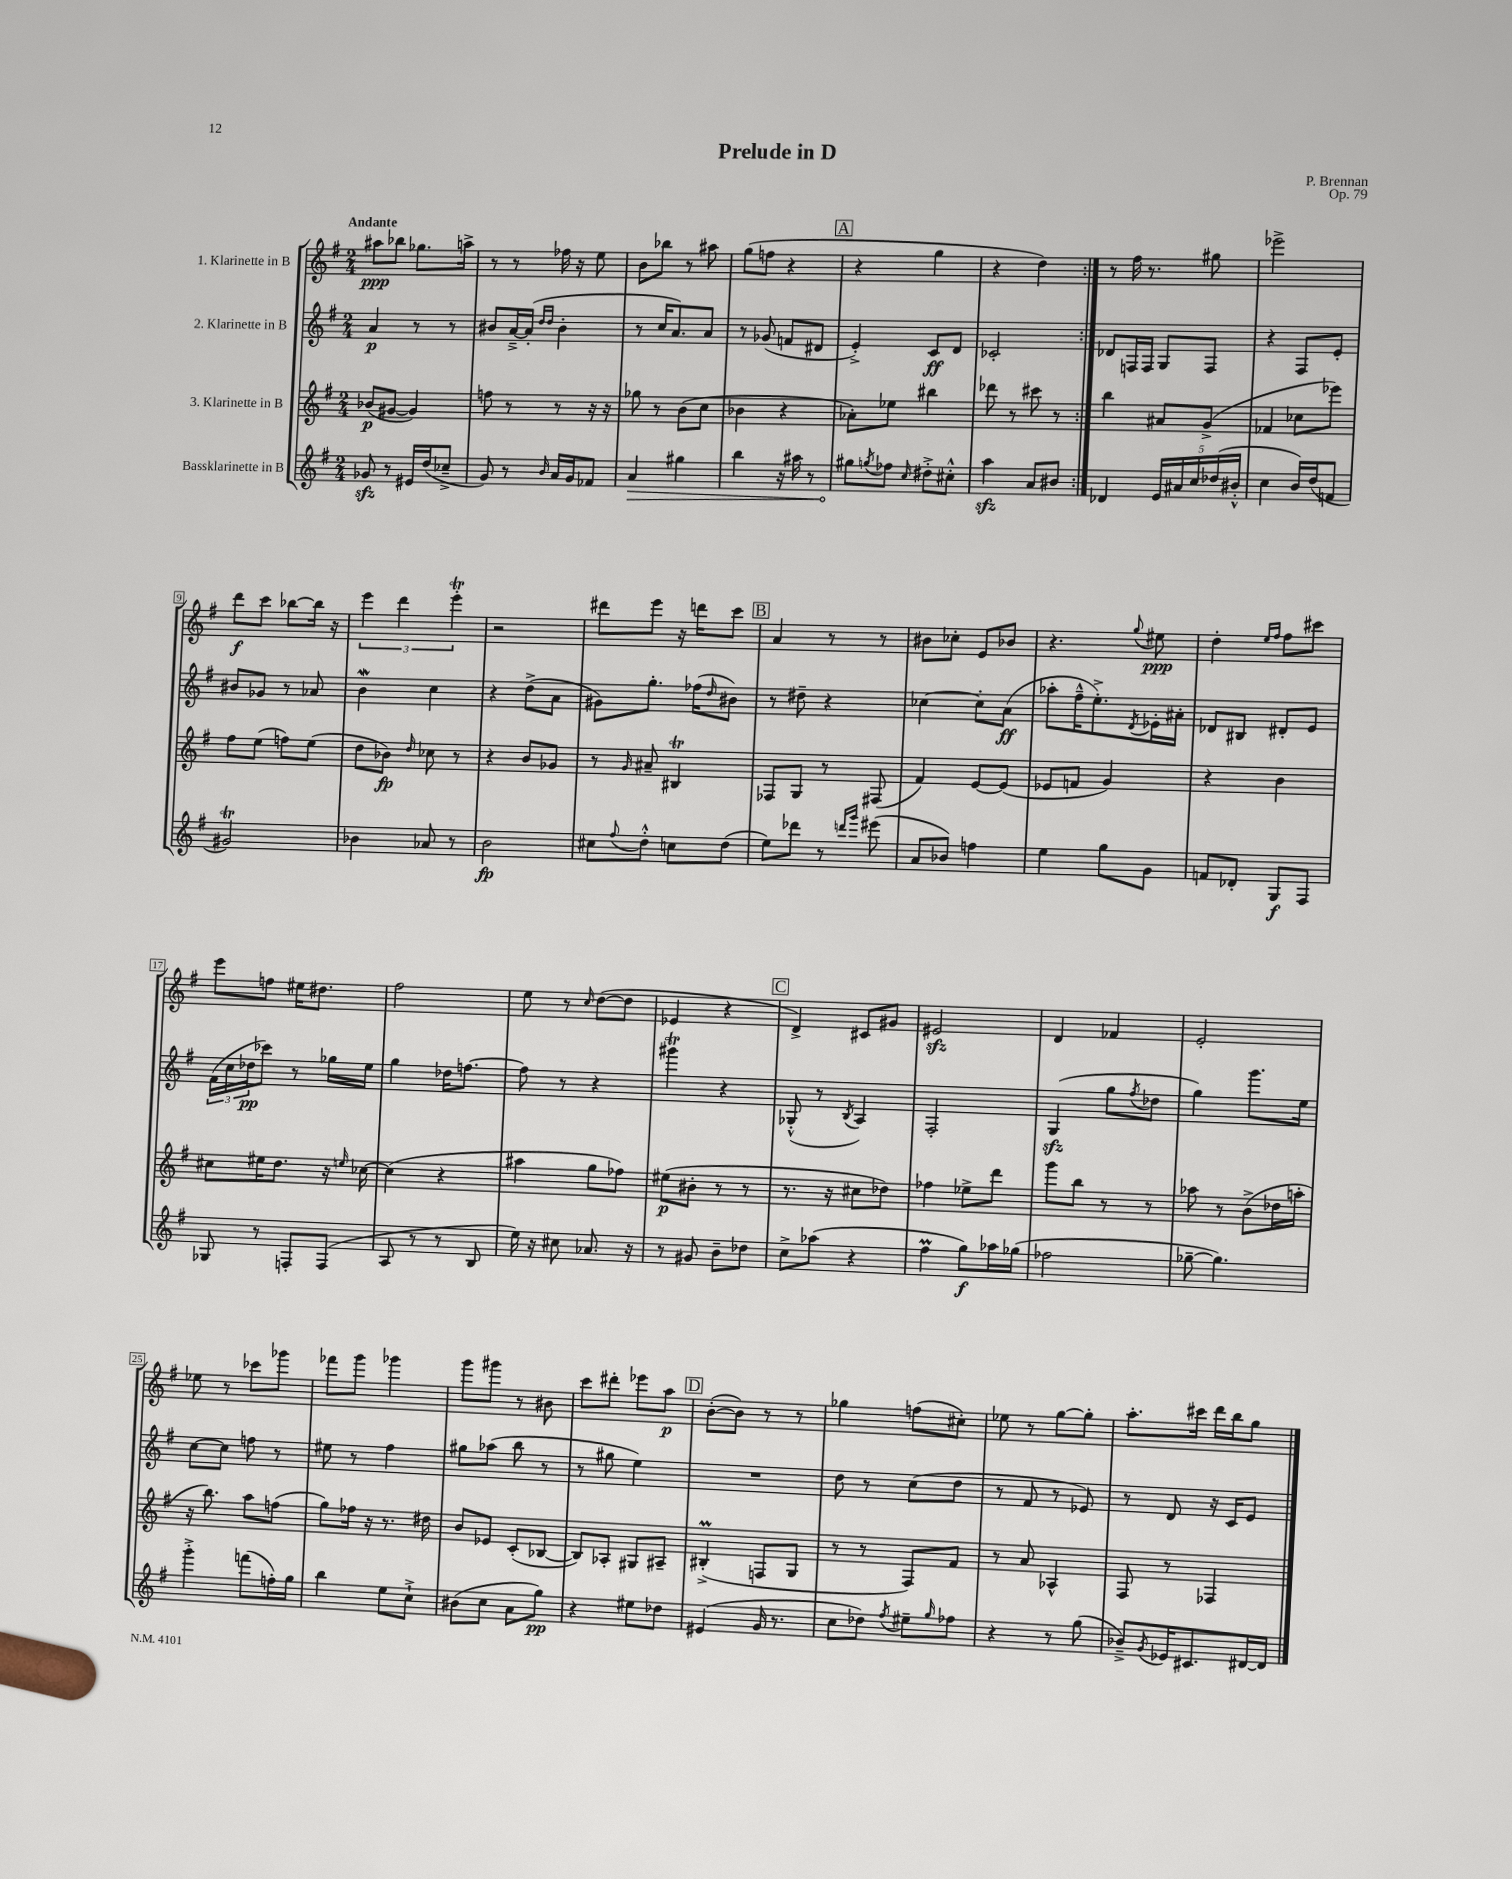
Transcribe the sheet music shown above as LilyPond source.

\header { title = "Prelude in D" composer = "P. Brennan" opus = "Op. 79" }
<<
\new StaffGroup <<
\new Staff = "s0" \with { instrumentName = "1. Klarinette in B" } {
    \clef treble \key g \major \numericTimeSignature \time 2/4 \tempo "Andante"
    \repeat volta 2 { ais''8\ppp bes''8 ges''8. a''16-> |
    r8 r8 fes''16 r16 e''8 |
    b'8 bes''8 r8 ais''8 |
    g''8( f''8 r4 |
    \mark \markup { \box "A" } r4 g''4 |
    r4 d''4) | }
    r8 fis''16 r8. gis''8 |
    ees'''2-> |
    d'''8\f c'''8 bes''8~ bes''16 r16 |
    \tuplet 3/2 { e'''4 d'''4 e'''4-.\trill } |
    r2 |
    dis'''8 e'''8 r16 d'''16 c'''8 |
    \mark \markup { \box "B" } a'4 r8 r8 |
    bis'8 ces''8-. e'8 bes'8 |
    r4. \appoggiatura { g''8 } eis''8\ppp |
    d''4-. \grace { e''16 fis''16 } fis''8 cis'''8 |
    e'''8 f''8 eis''16 dis''8. |
    fis''2 |
    e''8 r8 \grace { c''16 } d''8~( d''8 |
    ees'4 r4 |
    \mark \markup { \box "C" } d'4->) cis'8 gis'8 |
    eis'2\sfz |
    d'4 fes'4 |
    e'2-. |
    ees''8 r8 ces'''8 ges'''8 |
    fes'''8 g'''8 ges'''4 |
    g'''8 gis'''8 r8 bis'8 |
    c'''8 dis'''8-. ees'''8 a''8\p |
    \mark \markup { \box "D" } b'8~-.( b'8) r8 r8 |
    ges''4 f''8( cis''8-.) |
    ees''8 r8 g''8~ g''8-. |
    a''8.-. cis'''16 d'''16 b''16 g''8 \bar "|." |
}
\new Staff = "s1" \with { instrumentName = "2. Klarinette in B" } {
    \clef treble \key g \major \numericTimeSignature \time 2/4
    \repeat volta 2 { a'4\p r8 r8 |
    bis'8 a'16~---> a'16-.( \grace { d''16 d''16 } bis'4-. |
    r8 c''16 a'8.) a'8 |
    r8 ges'8( f'8 dis'8 |
    \mark \markup { \box "A" } e'4-.->) c'8\ff d'8 |
    ces'2-. | }
    des'8 f16 f16 g8 f8 |
    r4 fis8 e'8-. |
    bis'8 ges'8 r8 aes'8 |
    b'4\mordent c''4 |
    r4 d''8->( a'8 |
    gis'8) g''8.-. fes''16( \grace { d''16 } bis'8) |
    \mark \markup { \box "B" } r8 dis''8-- r4 |
    ces''4~ ces''8-. a'8\ff( |
    aes''8-. fis''16---^ e''8.-.->) \acciaccatura { d'8 } ees'16-. ais'16-. |
    des'8 bis8 dis'8-. e'8 |
    \tuplet 3/2 { fis'16( c''16 des''16\pp } ces'''8) r8 ges''16 e''16 |
    g''4 des''16 f''8.~ |
    f''8 r8 r4 |
    gis'''4\trill r4 |
    \mark \markup { \box "C" } ges8-.-^( r8 \acciaccatura { b8 } a4) |
    fis2-. |
    g4\sfz( g''8 \acciaccatura { fis''8 } des''8 |
    g''4) g'''8. e''16 |
    c''8~ c''8 f''8 r8 |
    eis''8 r8 fis''4 |
    gis''8 aes''8( b''8 r8 |
    r8 gis''8 e''4) |
    \mark \markup { \box "D" } R2 |
    d''8 r8 c''8( d''8 |
    r8 fis'8 r8 ees'8) |
    r8 d'8 r16 c'16 e'8 \bar "|." |
}
\new Staff = "s2" \with { instrumentName = "3. Klarinette in B" } {
    \clef treble \key g \major \numericTimeSignature \time 2/4
    \repeat volta 2 { bes'8\p( gis'8~ gis'4) |
    f''8 r8 r8 r16 r16 |
    ges''8 r8 b'8( c''8 |
    bes'4 r4 |
    \mark \markup { \box "A" } aes'8-.) ees''8 bis''4 |
    des'''8 r8 cis'''8 r8 | }
    b''4 ais'8 g'8->( |
    fes'4 ces''8 ees'''8) |
    fis''8 e''8( f''8) e''8( |
    d''8 bes'8\fp) \grace { d''16 } ces''8 r8 |
    r4 b'8 ges'8 |
    r8 \grace { g'16 } ais'8-- bis4\trill |
    \mark \markup { \box "B" } fes8 g8 r8 fis8( |
    fis'4) e'8~ e'8( |
    ees'8 f'8 g'4) |
    r4 b'4 |
    cis''8 eis''16 d''8. r16 \grace { e''16 } ces''16~ |
    ces''4( r4 |
    ais''4 g''8 fes''8) |
    eis''8\p( bis'8-. r8 r8 |
    \mark \markup { \box "C" } r8. r16 cis''8 des''8) |
    fes''4 ees''8-> d'''8 |
    g'''8 b''8 r8 r8 |
    aes''8 r8 b'8->( des''16 a''16-. |
    r16 b''8.) a''8 f''8( |
    g''8) fes''16 r16 r8. dis''16 |
    b'8 ees'8 c'8-.( bes8~ |
    bes8) aes8-. gis8 ais8-- |
    \mark \markup { \box "D" } bis4-.->\prall( f8 g8 |
    r8 r8 fis8) fis'8 |
    r8 a'8 aes4-^ |
    fis8 r8 fes4 \bar "|." |
}
\new Staff = "s3" \with { instrumentName = "Bassklarinette in B" } {
    \clef treble \key g \major \numericTimeSignature \time 2/4
    \repeat volta 2 { ges'8\sfz r8 eis'16 d''16( ces''8---> |
    g'8) r8 \grace { b'16 } a'16 g'16 fes'8 |
    \once \override Hairpin.circled-tip = ##t a'4\> gis''4 |
    b''4 r16 ais''16 r8 |
    \mark \markup { \box "A" } gis''8\! \acciaccatura { g''8 } fes''8 \grace { c''16 } dis''8-.-> cis''8-.-^ |
    a''4\sfz a'8 bis'8 | }
    des'4 \tuplet 5/4 { e'16 ais'16 c''16 des''16( bis'16-.-^ } |
    c''4 b'16) d''16( f'8 |
    gis'2\trill) |
    bes'4 aes'8 r8 |
    b'2\fp |
    cis''8 \appoggiatura { fis''8 } d''8-.-^ c''8 d''8( |
    \mark \markup { \box "B" } e''8) des'''8 r8 \grace { d'''16 g'''16 } eis'''8( |
    a'8 bes'8) f''4 |
    e''4 g''8 g'8 |
    f'8 des'8-. g8\f fis8 |
    ges8 r8 f8-. f8( |
    a8 r8 r8 b8 |
    e''16) r16 cis''8 aes'8. r16 |
    r8 gis'8 b'8-- des''8 |
    \mark \markup { \box "C" } c''8-> aes''8( r4 |
    fis''4\prall g''8\f) aes''16 ges''16( |
    fes''2 |
    ges''8~-- ges''4.) |
    g'''4-.-> f'''8( f''16-.) g''16 |
    b''4 e''8 c''8-!-> |
    bis'8( c''8 a'8 g''8\pp) |
    r4 eis''8 des''8 |
    \mark \markup { \box "D" } eis'4( g'16 r8. |
    c''8 des''8) \acciaccatura { fis''8 } eis''8-- \grace { g''16 } fes''8 |
    r4 r8 g''8( |
    bes'8--->) \acciaccatura { g'8 } ees'16 cis'8. dis'16~ dis'16 \bar "|." |
}
>>
>>
\layout { \context { \Score \override BarNumber.stencil = #(make-stencil-boxer 0.1 0.3 ly:text-interface::print) } }
